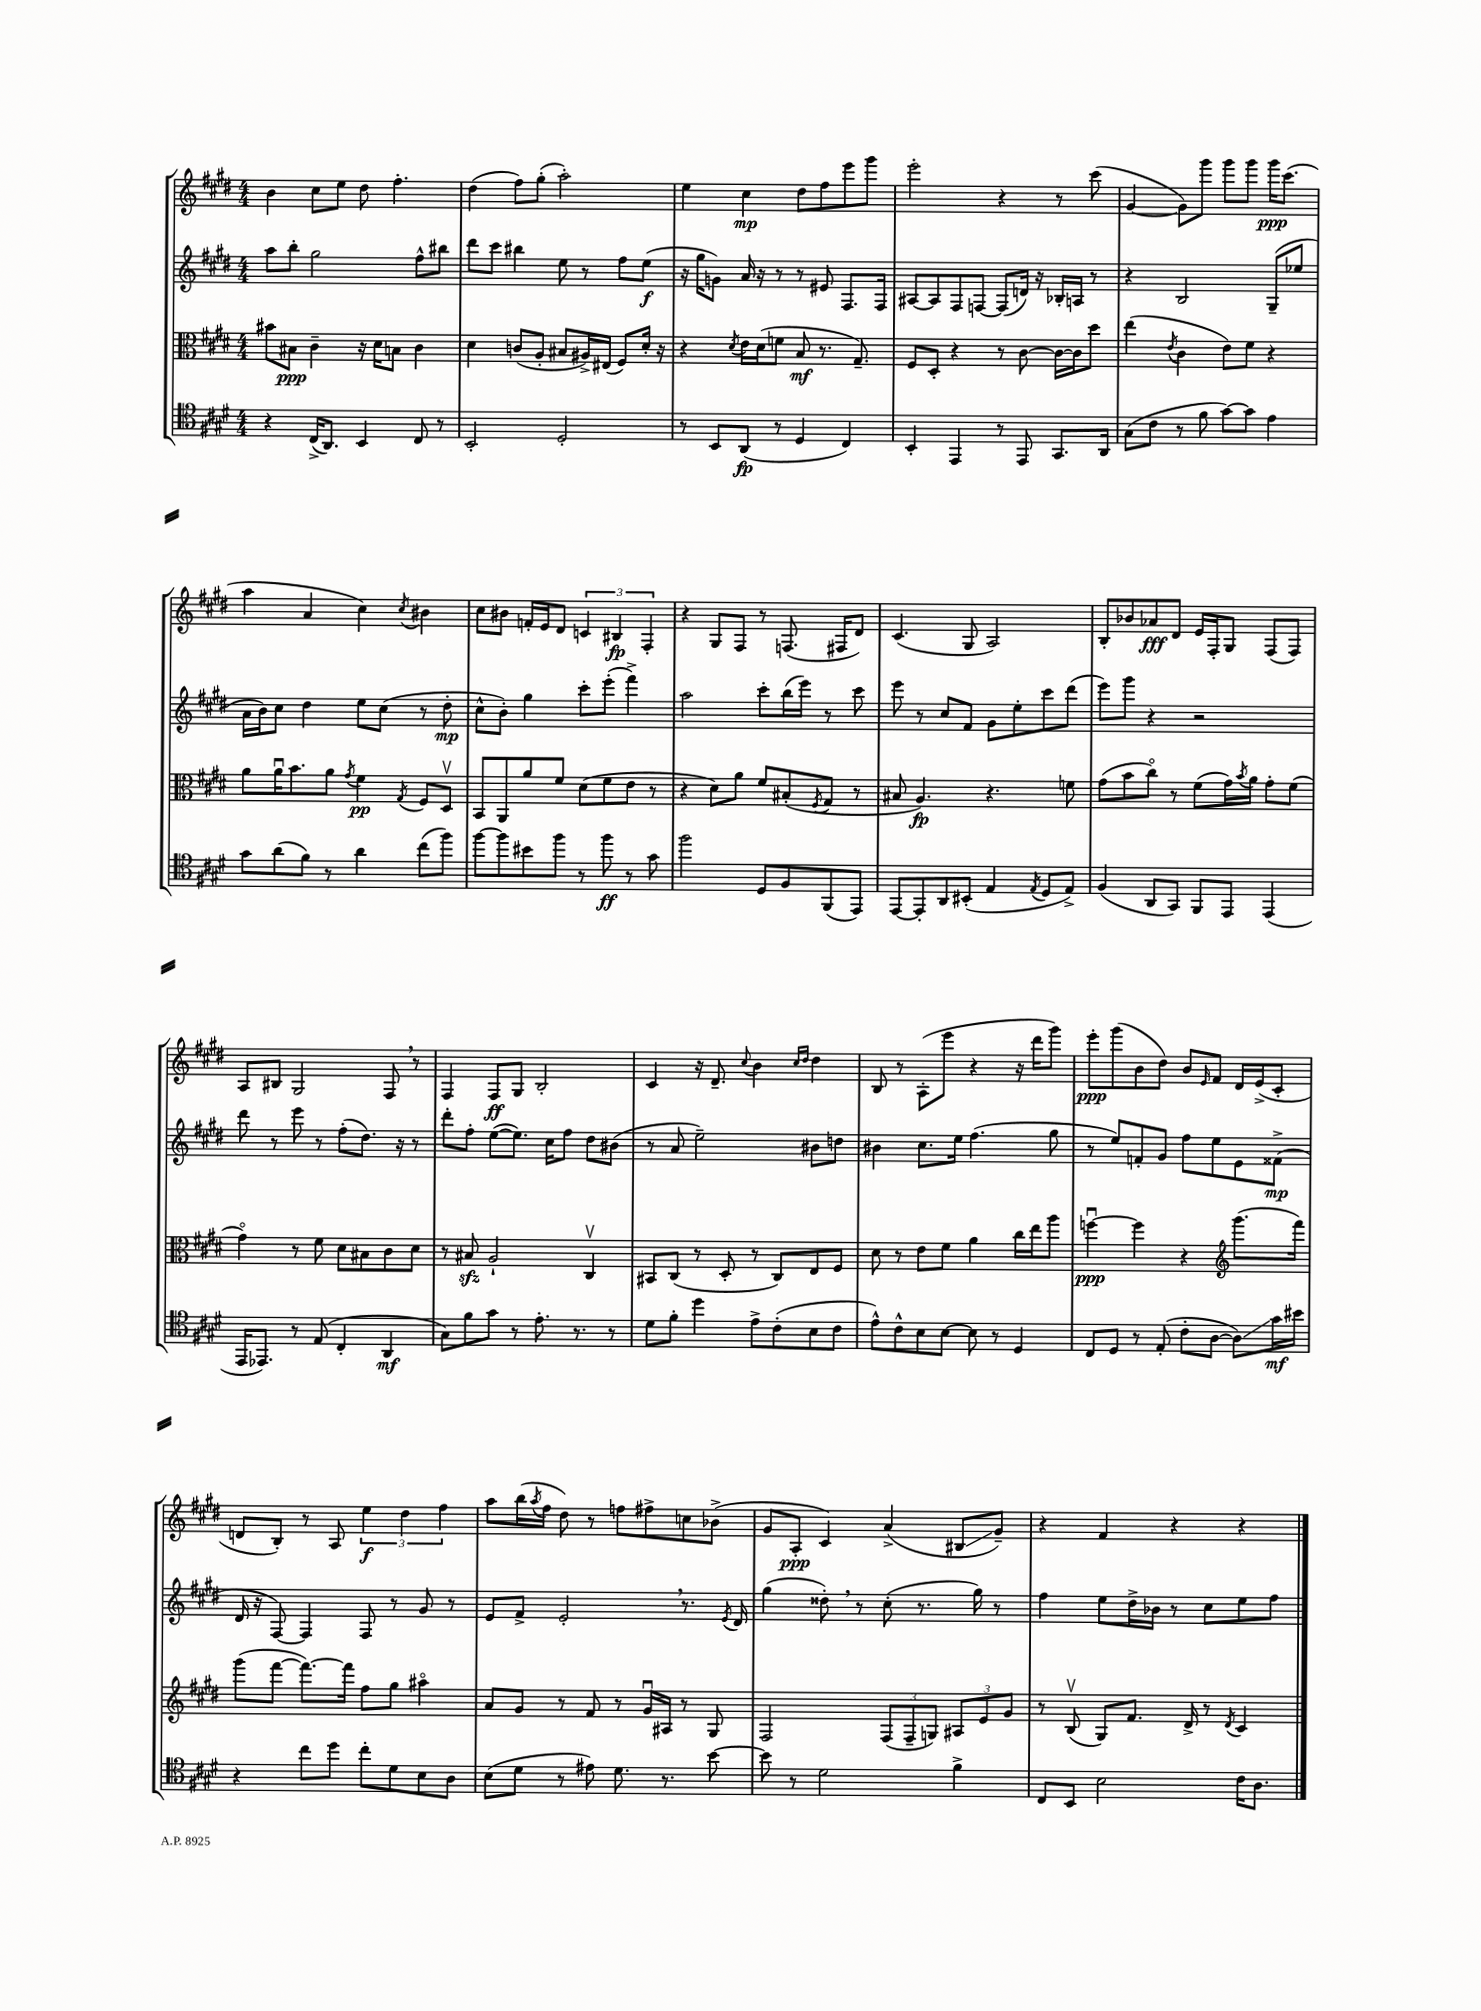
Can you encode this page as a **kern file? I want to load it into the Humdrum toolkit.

**kern	**kern	**kern	**kern
*staff4	*staff3	*staff2	*staff1
*clefC4	*clefC3	*clefG2	*clefG2
*k[f#c#g#d#]	*k[f#c#g#d#]	*k[f#c#g#d#]	*k[f#c#g#d#]
*M4/4	*M4/4	*M4/4	*M4/4
4r	8b#	8aa	4b
.	8B#	8bb'	.
(16C#^	4c#~	2gg#	8cc#
8.AA)	.	.	.
.	.	.	8ee
4BB	16r	.	8dd#
.	16d#	.	.
.	8B	.	4.ff#'
8C#	4c#	8ff#^^	.
8r	.	8bb#	.
=	=	=	=
2BB'	4d#	8ddd#	(4dd#
.	.	8ccc#	.
.	(8c	4bb#	8ff#)
.	8A'	.	(8gg#'
2D#'	8B#	8ee	2aa')
.	16A#^)	8r	.
.	(16E#	.	.
.	8F#)	8ff#	.
.	16d#'	(8ee	.
.	16r	.	.
=	=	=	=
8r	4r	16r	4ee
.	.	16gg#	.
8BB	.	8g)	.
.	8qd#	.	.
(8AA	16e	16a	4cc#
.	(16d#	16r	.
8r	8f	8r	.
4D#	8B	8r	8dd#
.	8.r	8e#	8ff#
4C#)	.	8.F#	8eee
.	8.G#~)	.	.
.	.	.	8ggg#
.	.	16F#	.
=	=	=	=
4BB'	8F#	[8A#	2eee'
.	8D#'	8A#]	.
4EE	4r	8F#	.
.	.	[8F	.
8r	8r	(8F]	4r
8EE	[8c#	16d)	.
.	.	16r	.
8.GG#	16c#_	16B-'	8r
.	16c#]	16A	.
.	8dd#	8r	(8ccc#
16AA	.	.	.
=	=	=	=
(8G#	(4ee	4r	[4g#
8c#	.	.	.
.	8qe	.	.
8r	4c#	2B	8g#])
8f#	.	.	8ggg#
[8g#)	8e)	.	8ggg#
8g#]	8f#	.	8ggg#
4e	4r	(8G#~	16ggg#
.	.	.	(8.ccc#
.	.	8ee-	.
=	=	=	=
8g#	8a	16a	4aa
.	.	16b)	.
(8a	16au	8cc#	.
.	8.b	.	.
8f#)	.	4dd#	4a
8r	8a	.	.
.	8qg#	.	.
4a	4f#	8ee	4cc#)
.	.	(8cc#	.
.	8qG#	.	8qcc#
(8cc#	8F#	8r	4b#
8ff#)	8D#v	8dd#'	.
=	=	=	=
[8ff#	8BB	8cc#^^	8cc#
8ff#]	8AA	8b')	8b#
8b#	8a	4gg#	16f'
.	.	.	16e
8ff#	8f#	.	8d#
8r	(8d#	8ccc#'	6c
8ff#	8f#	(8eee'	.
.	.	.	6B#
8r	8e	4fff#^)	.
.	.	.	6F#'
8g#	8r	.	.
=	=	=	=
2ff#	4r	2aa	4r
.	8d#)	.	8G#
.	8a	.	8F#
8D#	8f#	8ccc#'	8r
8F#	(8B#'	(16bb	(8.F
.	.	16eee)	.
.	8qF#	.	.
(8FF#	8G#	8r	.
.	.	.	16F#
8EE)	8r	8ccc#	8d#)
=	=	=	=
[8EE	8B#	8eee	(4.c#
8EE']	4.A)	8r	.
8AA	.	8cc#	.
(8BB#'	.	8f#	8G#
4E	4.r	8g#	2A)
.	.	8ee'	.
8qE	.	.	.
8D#	.	8ccc#	.
8E^)	8f	(8ddd#	.
=	=	=	=
(4F#	(8g#	8eee)	8B'
.	8b	8ggg#	8b-
8AA	8cc#o)	4r	8a-
8GG#)	8r	.	8d#
8FF#	(8f#	2r	16e
.	.	.	16F#'
8EE	16g#)	.	8G#
.	8qb	.	.
.	16a	.	.
(4EE	8g#'	.	(8F#
.	(8f#	.	8F#)
=	=	=	=
16EE	4g#o)	8ddd#	8A
8.EE-)	.	.	.
.	.	8r	8B#
8r	8r	8eee	2G#
(8E	8f#	8r	.
4C#'	8d#	(8ff#'	.
.	8B#	8.dd#)	.
4AA	8c#	.	8F#
.	.	16r	.
.	8d#	8r	8r
=	=	=	=
8G#)	8r	8ddd#'	4F#
8f#	8B#	8ff#'	.
8g#	2A`	([8ee	8F#
8r	.	8.ee])	8G#
8.e'	.	.	2B'
.	.	16cc#	.
.	.	8ff#	.
8.r	.	.	.
.	4C#v	8dd#	.
8r	.	(8b#	.
=	=	=	=
8d#	8BB#	8r	4c#
8f#'	(8C#	8a	.
4dd#	8r	2ee~)	16r
.	.	.	8.d#~
.	8D#'	.	.
.	.	.	8qqcc#
8e^	8r	.	4b
(8c#'	8C#)	.	.
.	.	.	16qqcc#
.	.	.	16qqdd#
8B	8E	8b#	4dd#
8c#	8F#	8dd	.
=	=	=	=
8e^^)	8d#	4b#	8B
8c#^^	8r	.	8r
8B	8e	8.cc#	(8A'
[8B	8f#	.	8eee
.	.	16ee	.
8B]	4a	(4.ff#	4r
8r	.	.	.
4D#	16cc#	.	16r
.	16ee	.	16ddd#
.	8aa	8gg#	8ggg#)
=	=	=	=
8C#	[4ffu	8r	8eee'
8D#	.	8ee)	(8ggg#
8r	4ff]	8f'	8b
(8E'	.	8g#	8dd#)
8c#'	4r	8ff#	8b
.	.	.	16qqe
[8A	.	8ee	8f#
*	*clefG2	*	*
8A])	(8.ggg#	8e	16d#
.	.	.	(16e^
16g#	.	(8f##^	8c#'
16b#	16fff#)	.	.
=	=	=	=
4r	(8ggg#	16d#	8d
.	.	16r	.
.	[8fff#	[8F#)	8B')
8cc#	8.fff#_)	4F#]	8r
8dd#	.	.	8A
.	16fff#]	.	.
8cc#'	8ff#	8F#	6ee
8d#	8gg#	8r	.
.	.	.	6dd#
8B	4aa#o	8g#	.
.	.	.	6ff#
8A	.	8r	.
=	=	=	=
(8B	8a	8e	8aa
8d#	8g#	8f#^	(16bb
.	.	.	8qaa
.	.	.	16ff#
8r	8r	2e'	8dd#)
8e#)	8f#	.	8r
8.d#	8r	.	8ff
.	16g#u	.	8ff#^
8.r	16A#	.	.
.	8r	8.r	8cc
[8b	8G#	.	(8b-^
.	.	8qe	.
.	.	16d#	.
=	=	=	=
8b]	2F#	(4gg#	8g#
8r	.	.	8A'
2d#	.	8dd##')	4c#)
.	.	8r	.
.	(12F#	(8cc#'	(4a^
.	12F#~	.	.
.	.	8.r	.
.	12G)	.	.
4f#^	12A#	.	8B#
.	.	16gg#)	.
.	12e	.	.
.	.	8r	8g#~)
.	12g#	.	.
=	=	=	=
8C#	8r	4ff#	4r
8BB	(8Bv	.	.
2B	8G#)	8ee	4f#
.	8.f#	16dd#^	.
.	.	16b-	.
.	.	8r	4r
.	16d#^	.	.
.	8r	8cc#	.
.	8qd#	.	.
16c#	4c#	8ee	4r
8.A	.	.	.
.	.	8ff#	.
==	==	==	==
*-	*-	*-	*-
